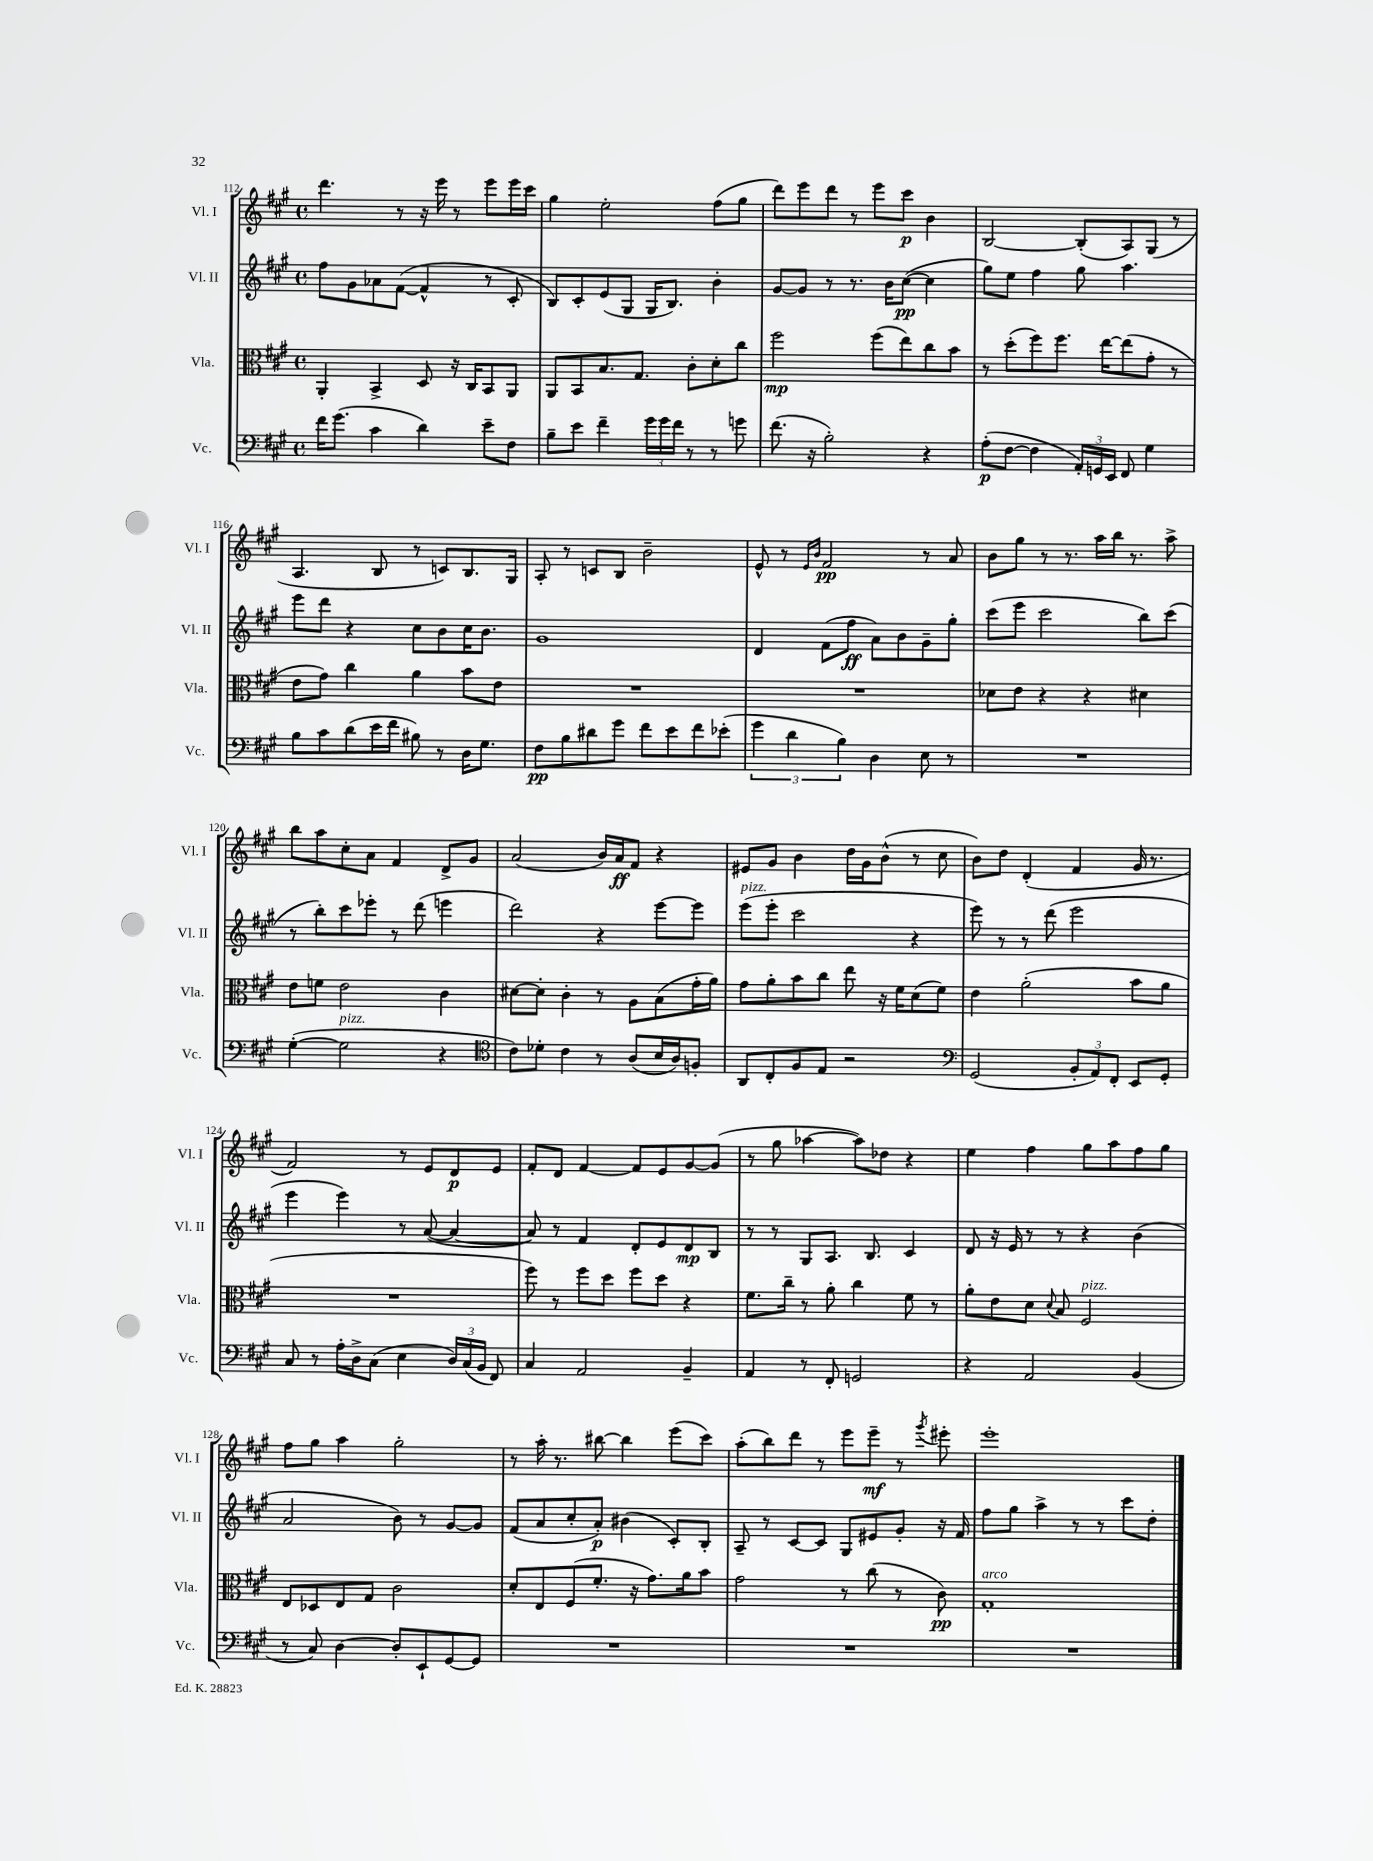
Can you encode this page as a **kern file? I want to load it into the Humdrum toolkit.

**kern	**dynam	**kern	**dynam	**kern	**dynam	**kern	**dynam
*part4	*part4	*part3	*part3	*part2	*part2	*part1	*part1
*staff4	*staff4	*staff3	*staff3	*staff2	*staff2	*staff1	*staff1
*I"Vc.	*	*I"Vla.	*	*I"Vl. II	*	*I"Vl. I	*
*I'Vc.	*	*I'Vla.	*	*I'Vl. II	*	*I'Vl. I	*
*clefF4	*	*clefC3	*	*clefG2	*	*clefG2	*
*k[f#c#g#]	*	*k[f#c#g#]	*	*k[f#c#g#]	*	*k[f#c#g#]	*
*M4/4	*	*M4/4	*	*M4/4	*	*M4/4	*
*met(c)	*	*met(c)	*	*met(c)	*	*met(c)	*
=112	=112	=112	=112	=112	=112	=112	=112
16f#\KL	.	4AA'/	.	8ff#\L	.	4.ddd\	.
(8.g#\J	.	.	.	.	.	.	.
.	.	.	.	8g#\	.	.	.
4c#\	.	4BB^/	.	8a-X\	.	.	.
.	.	.	.	([8f#\J	.	8r	.
4d\)	.	8D/	.	4f#^^/]	.	16r	.
.	.	.	.	.	.	16eee\	.
.	.	16r	.	.	.	8r	.
.	.	16C#/KL	.	.	.	.	.
8e~\L	.	8BB/	.	8r	.	8eee\L	.
8F#\J	.	8AA/J	.	8c#'/	.	16eee\L	.
.	.	.	.	.	.	16ccc#\JJ	.
=113	=113	=113	=113	=113	=113	=113	=113
8B~\L	.	8AA/L	.	8B/L)	.	4gg#\	.
8e\J	.	8BB/	.	8c#'/	.	.	.
4f#~\	.	8.B/	.	(8e/	.	2ee'\	.
.	.	.	.	8G#/J	.	.	.
.	.	8.G#/J	.	.	.	.	.
24g#\LL	.	.	.	16G#/KL	.	.	.
24g#\	.	.	.	.	.	.	.
.	.	.	.	8.B/J)	.	.	.
24f#\JJ	.	.	.	.	.	.	.
8r	.	8c#'\L	.	.	.	.	.
8r	.	8d'\	.	4b'\	.	(8ff#\L	.
8gn\	.	8cc#\J	.	.	.	8gg#\J	.
=114	=114	=114	=114	=114	=114	=114	=114
(8.f#\	.	2ff#\	mp	[8g#/L	.	8ddd\L)	.
.	.	.	.	8g#/J]	.	8eee\	.
16r	.	.	.	.	.	.	.
2B'\)	.	.	.	8r	.	8ddd\J	.
.	.	.	.	8.r	.	8r	.
.	.	(8ff#\L	.	.	.	8eee\L	.
.	.	.	.	16b\KL	.	.	.
.	.	8ee\)	.	([8cc#\J	pp	8ccc#\J	p
4r	.	8cc#\	.	4cc#\]	.	4b\	.
.	.	8b\J	.	.	.	.	.
=115	=115	=115	=115	=115	=115	=115	=115
(8A'\L	p	8r	.	8gg#\L)	.	[2B/	.
[8F#\J	.	(8dd'\L	.	8ee\J	.	.	.
4F#\]	.	8ff#\)	.	4ff#\	.	.	.
.	.	8.ff#\J	.	.	.	.	.
24AA'/LL)	.	.	.	8gg#\	.	(8B'/L]	.
24GGn/	.	.	.	.	.	.	.
.	.	[16ee\KL	.	.	.	.	.
24EE/JJ	.	.	.	.	.	.	.
8FF#/	.	(8ee\]	.	4.aa\	.	8A/)	.
4G#\	.	8g#'\J	.	.	.	(8G#/J	.
.	.	8r	.	.	.	8r	.
!!LO:LB:g=z
=116	=116	=116	=116	=116	=116	=116	=116
8B\L	.	8e\L	.	8eee\L	.	4.A/	.
8c#\	.	8g#\J)	.	8ddd\J	.	.	.
(8d\	.	4cc#\	.	4r	.	.	.
16e\L	.	.	.	.	.	8B/	.
16f#\JJ	.	.	.	.	.	.	.
8B#X\)	.	4a\	.	8cc#\L	.	8r	.
8r	.	.	.	8b\	.	8cn/L)	.
16D\KL	.	8b\L	.	16cc#\K	.	8.B/	.
8.G#\J	.	.	.	8.b\J	.	.	.
.	.	8e\J	.	.	.	.	.
.	.	.	.	.	.	16G#/Jk	.
=117	=117	=117	=117	=117	=117	=117	=117
8F#\L	pp	1r	.	1g#	.	8A'/	.
8B\	.	.	.	.	.	8r	.
8d#X\	.	.	.	.	.	8cn/L	.
8g#\J	.	.	.	.	.	8B/J	.
8f#\L	.	.	.	.	.	2b~\	.
8e\	.	.	.	.	.	.	.
8f#\	.	.	.	.	.	.	.
(8e-X'\J	.	.	.	.	.	.	.
=118	=118	=118	=118	=118	=118	=118	=118
6g#\	.	1r	.	4d/	.	8e^^/	.
.	.	.	.	.	.	8r	.
6d\	.	.	.	.	.	.	.
.	.	.	.	.	.	16qqe/LL	.
.	.	.	.	.	.	16qqb/JJ	.
.	.	.	.	(8f#\L	.	2f#/	pp
6B\)	.	.	.	.	.	.	.
.	.	.	.	8ff#\J	ff	.	.
4D\	.	.	.	8a\L)	.	.	.
.	.	.	.	8b\	.	.	.
8E\	.	.	.	8g#~\	.	8r	.
8r	.	.	.	8gg#'\J	.	8a/	.
=119	=119	=119	=119	=119	=119	=119	=119
1r	.	8d-X\L	.	(8ccc#\L	.	8b\L	.
.	.	8e\J	.	8eee\J	.	8gg#\J	.
.	.	4r	.	2ccc#\	.	8r	.
.	.	.	.	.	.	8.r	.
.	.	4r	.	.	.	.	.
.	.	.	.	.	.	16aa\LL	.
.	.	.	.	.	.	16bb\JJ	.
.	.	.	.	.	.	8.r	.
.	.	4d#X\	.	8bb\L)	.	.	.
.	.	.	.	(8ccc#\J	.	8aa^\	.
!!LO:LB:g=z
=120	=120	=120	=120	=120	=120	=120	=120
([4G#'\	.	8e\L	.	8r	.	8bb\L	.
.	.	8fn\J	.	8bb'\L)	.	8aa\	.
!LO:TX:a:i:t=pizz.	!	!	!	!	!	!	!
2G#\]	.	2e\	.	8ccc#\	.	8cc#'\	.
.	.	.	.	8eee-X'\J	.	8a\J	.
.	.	.	.	8r	.	4f#/	.
.	.	.	.	(8ddd\	.	.	.
4r	.	4c#\	.	4eeen\	.	8d^/L	.
.	.	.	.	.	.	8g#/J	.
=121	=121	=121	=121	=121	=121	=121	=121
*clefC4	*	*	*	*	*	*	*
8c#\L)	.	[8d#X\L	.	2ddd\)	.	(2a/	.
8d-X'\J	.	8d#'\J]	.	.	.	.	.
4c#\	.	4c#'\	.	.	.	.	.
8r	.	8r	.	4r	.	16b/LL)	.
.	.	.	.	.	.	16a/J	ff
(8A/L	.	8A\L	.	.	.	8f#/J	.
16B/L	.	(8B\	.	[8eee\L	.	4r	.
16A/J)	.	.	.	.	.	.	.
8Fn'/J	.	16g#'\L	.	8eee\J]	.	.	.
.	.	16a\JJ)	.	.	.	.	.
=122	=122	=122	=122	=122	=122	=122	=122
!	!	!	!	!LO:TX:a:i:t=pizz.	!	!	!
8AA/L	.	8g#\L	.	(8eee\L	.	8e#X/L	.
8C#'/	.	8a'\	.	8eee'\J	.	8g#/J	.
8F#/	.	8b\	.	2ccc#\	.	4b\	.
8E/J	.	8cc#\J	.	.	.	.	.
2r	.	8ee\	.	.	.	16dd\LL	.
.	.	.	.	.	.	16g#\J	.
.	.	16r	.	.	.	(8b^^\J	.
.	.	16f#\KL	.	.	.	.	.
.	.	(8d\	.	4r	.	8r	.
.	.	8f#\J)	.	.	.	8cc#\	.
=123	=123	=123	=123	=123	=123	=123	=123
*clefF4	*	*	*	*	*	*	*
(2GG#/	.	4e\	.	8eee\)	.	8b\L)	.
.	.	.	.	8r	.	8dd\J	.
.	.	(2a'\	.	8r	.	(4d'/	.
.	.	.	.	(8ddd\	.	.	.
12BB'/L	.	.	.	2eee\	.	4f#/	.
12AA/)	.	.	.	.	.	.	.
12FF#'/J	.	.	.	.	.	.	.
8EE/L	.	8b\L	.	.	.	16g#/	.
.	.	.	.	.	.	8.r	.
8GG#'/J	.	8a\J	.	.	.	.	.
!!LO:LB:g=z
=124	=124	=124	=124	=124	=124	=124	=124
8C#/	.	1r	.	4eee\	.	2f#/)	.
8r	.	.	.	.	.	.	.
16A'\LL	.	.	.	4eee\)	.	.	.
16D^\J	.	.	.	.	.	.	.
(8C#\J	.	.	.	.	.	.	.
4E\	.	.	.	8r	.	8r	.
.	.	.	.	([8a/	.	8e/L	.
24D/LL)	.	.	.	4a/_	.	8d/	p
(24C#/	.	.	.	.	.	.	.
24BB/JJ	.	.	.	.	.	.	.
8FF#/)	.	.	.	.	.	8e/J	.
=125	=125	=125	=125	=125	=125	=125	=125
4C#/	.	8ff#\)	.	8a/])	.	8f#'/L	.
.	.	8r	.	8r	.	8d/J	.
2AA/	.	8ff#\L	.	4f#/	.	[4f#/	.
.	.	8dd\J	.	.	.	.	.
.	.	8ff#\L	.	8d'/L	.	8f#/L]	.
.	.	8dd\J	.	8e/	.	8e/	.
4BB~/	.	4r	.	8d/	mp	[8g#/	.
.	.	.	.	8B/J	.	(8g#/J]	.
=126	=126	=126	=126	=126	=126	=126	=126
4AA/	.	8.f#\L	.	8r	.	8r	.
.	.	.	.	8r	.	8gg#\	.
.	.	16cc#~\Jk	.	.	.	.	.
8r	.	8r	.	8G#/L	.	[4aa-X\	.
8FF#'/	.	8a'\	.	8.A/J	.	.	.
2GGn/	.	4cc#\	.	.	.	8aa-\L])	.
.	.	.	.	8.B/	.	.	.
.	.	.	.	.	.	8dd-X\J	.
.	.	8f#\	.	4c#/	.	4r	.
.	.	8r	.	.	.	.	.
=127	=127	=127	=127	=127	=127	=127	=127
4r	.	8a'\L	.	8d/	.	4ee\	.
.	.	8e\	.	16r	.	.	.
.	.	.	.	16e/	.	.	.
2AA/	.	8d\J	.	8r	.	4ff#\	.
.	.	8qqd/	.	.	.	.	.
.	.	8B/	.	8r	.	.	.
!	!	!LO:TX:a:i:t=pizz.	!	!	!	!	!
.	.	2F#/	.	4r	.	8gg#\L	.
.	.	.	.	.	.	8aa\	.
(4BB/	.	.	.	(4b\	.	8ff#\	.
.	.	.	.	.	.	8gg#\J	.
!!LO:LB:g=z
=128	=128	=128	=128	=128	=128	=128	=128
8r	.	8E/L	.	2a/	.	8ff#\L	.
8C#/)	.	8D-X/	.	.	.	8gg#\J	.
[4D\	.	8E/	.	.	.	4aa\	.
.	.	8G#/J	.	.	.	.	.
8D'/L]	.	2c#\	.	8b\)	.	2gg#'\	.
8EE`/	.	.	.	8r	.	.	.
[8GG#/	.	.	.	[8g#/L	.	.	.
8GG#/J]	.	.	.	8g#/J]	.	.	.
=129	=129	=129	=129	=129	=129	=129	=129
1r	.	8d'/L	.	(8f#/L	.	8r	.
.	.	8E/	.	8a/	.	16aa'\	.
.	.	.	.	.	.	8.r	.
.	.	(8F#/	.	8cc#'/	.	.	.
.	.	8.f#'/J	.	8a'/J)	p	[8bb#X\	.
.	.	.	.	(4b#X\	.	4bb#\]	.
.	.	16r	.	.	.	.	.
.	.	8.g#\L)	.	.	.	.	.
.	.	.	.	8c#'/L)	.	(8eee\L	.
.	.	16a\k	.	.	.	.	.
.	.	8b\J	.	8B'/J	.	8ccc#\J)	.
=130	=130	=130	=130	=130	=130	=130	=130
1r	.	2g#\	.	8A~/	.	(8aa'\L	.
.	.	.	.	8r	.	8bb\)	.
.	.	.	.	[8c#/L	.	8ddd\J	.
.	.	.	.	8c#/J]	.	8r	.
.	.	8r	.	8G#/L	.	8eee\L	.
.	.	(8cc#\	.	8e#X/	.	8eee~\J	mf
.	.	8r	.	8g#'/J	.	8r	.
.	.	.	.	.	.	8qggg#/	.
.	.	8c#\)	pp	16r	.	8eee#X'\	.
.	.	.	.	16f#/	.	.	.
=131	=131	=131	=131	=131	=131	=131	=131
!	!	!LO:TX:a:i:t=arco	!	!	!	!	!
1r	.	1G#'	.	8ff#\L	.	1eee'	.
.	.	.	.	8gg#\J	.	.	.
.	.	.	.	4aa^\	.	.	.
.	.	.	.	8r	.	.	.
.	.	.	.	8r	.	.	.
.	.	.	.	8ccc#\L	.	.	.
.	.	.	.	8dd'\J	.	.	.
==	==	==	==	==	==	==	==
*-	*-	*-	*-	*-	*-	*-	*-
